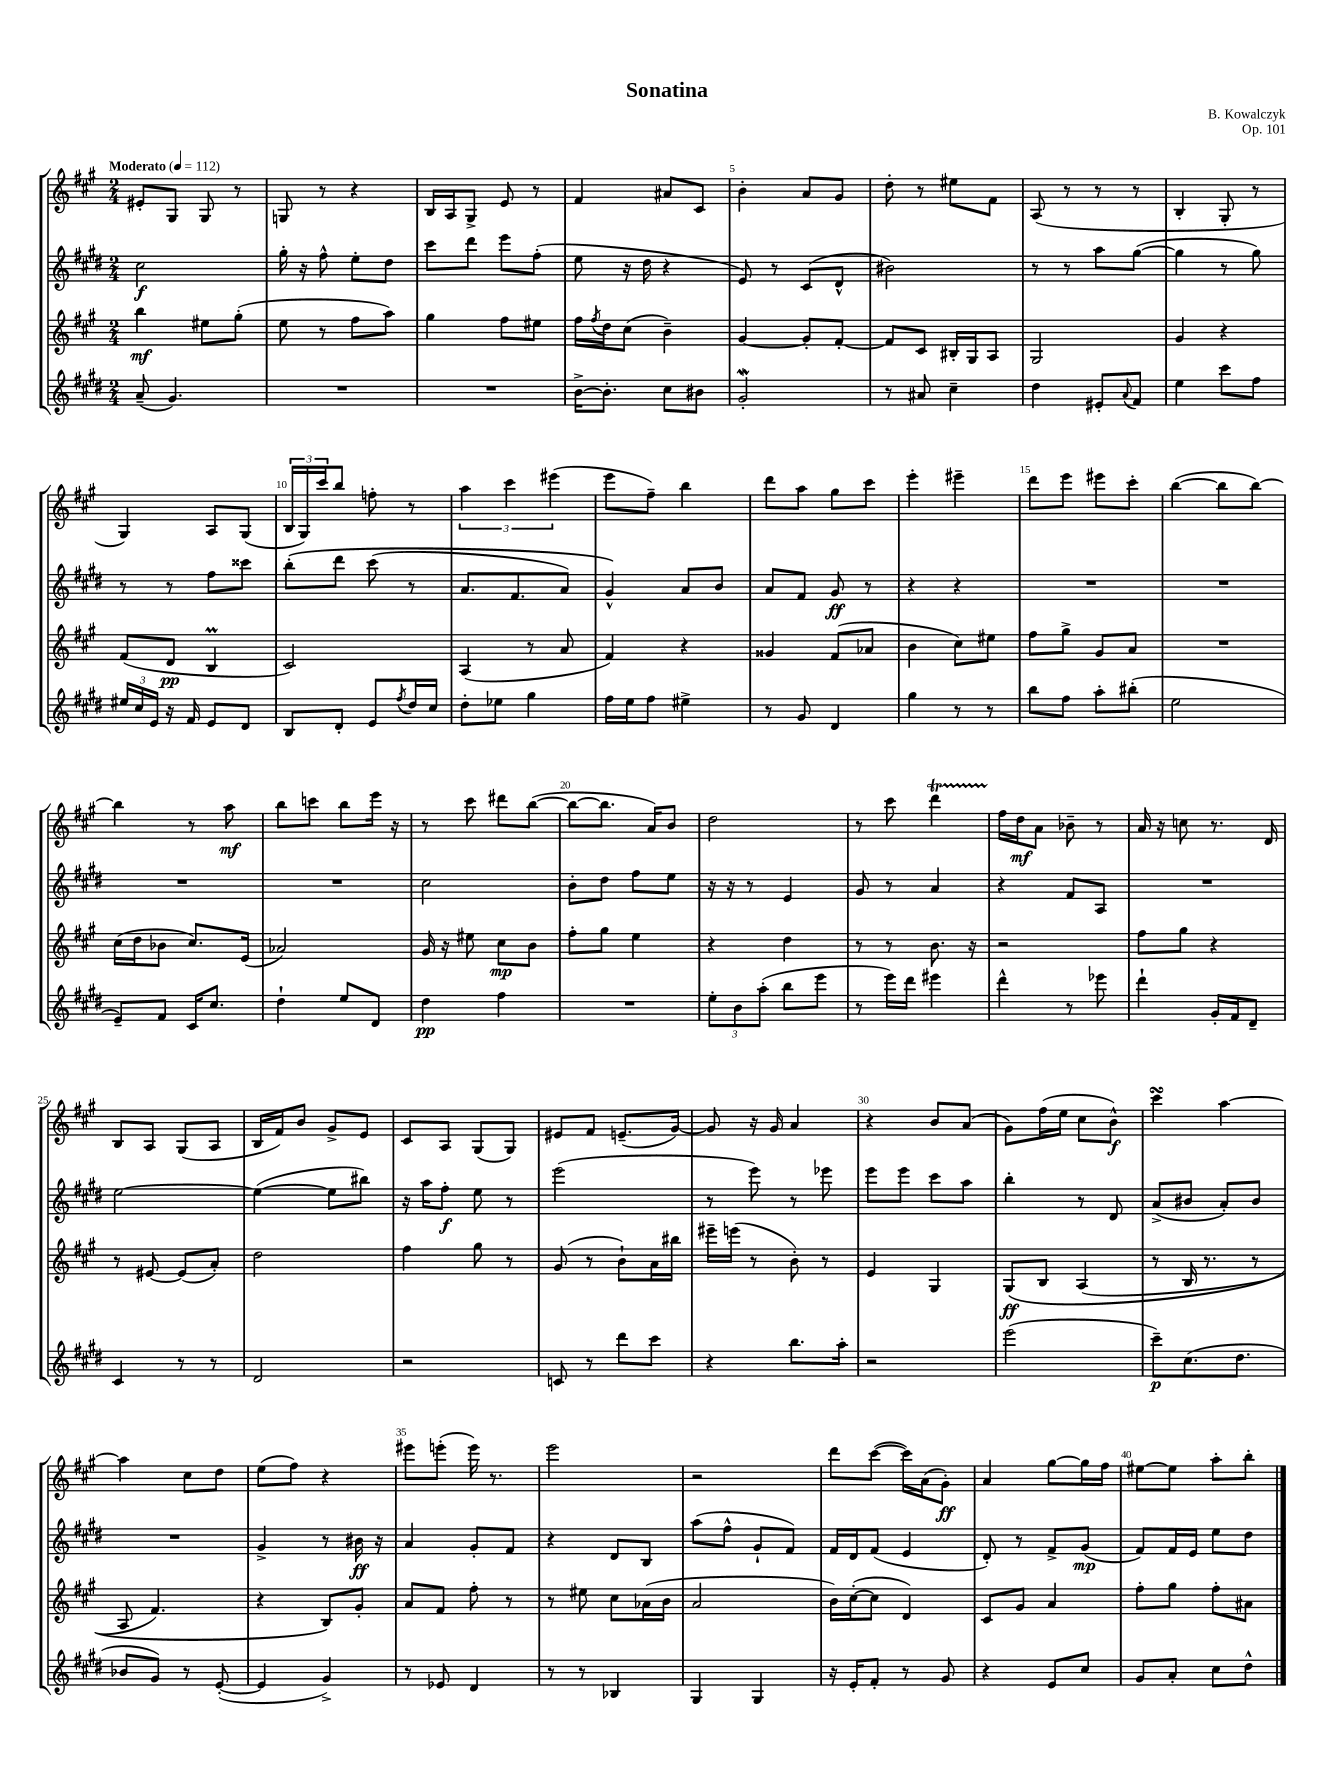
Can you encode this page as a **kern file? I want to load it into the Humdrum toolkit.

**kern	**kern	**kern	**kern
*staff4	*staff3	*staff2	*staff1
*clefG2	*clefG2	*clefG2	*clefG2
*k[f#c#g#d#]	*k[f#c#g#]	*k[f#c#g#d#]	*k[f#c#g#]
*M2/4	*M2/4	*M2/4	*M2/4
*MM112	*MM112	*MM112	*MM112
(8a~	4bb	2cc#	8e#'
4.g#)	.	.	8G#
.	8ee#	.	8G#
.	(8gg#'	.	8r
=	=	=	=
2r	8ee	16gg#'	8G
.	.	16r	.
.	8r	8ff#^^	8r
.	8ff#	8ee'	4r
.	8aa)	8dd#	.
=	=	=	=
2r	4gg#	8ccc#	16B
.	.	.	16A
.	.	8ddd#	8G#^
.	8ff#	8eee	8e
.	8ee#	(8ff#'	8r
=	=	=	=
[16b^	16ff#	8ee	4f#
.	8qff#	.	.
8.b']	16dd	.	.
.	(8cc#	16r	.
.	.	16dd#	.
8cc#	4b~)	4r	8a#
8b#	.	.	8c#
=	=	=	=
2g#'	[4g#	8e)	4b'
.	.	8r	.
.	8g#']	(8c#	8a
.	[8f#'	8d#^^	8g#
=	=	=	=
8r	8f#]	2b#)	8dd'
8a#	8c#	.	8r
4cc#~	16B#'	.	8ee#
.	16G#	.	.
.	8A	.	8f#
=	=	=	=
4dd#	2G#	8r	(8A
.	.	8r	8r
8e#'	.	8aa	8r
8qqa	.	.	.
8f#	.	([8gg#	8r
=	=	=	=
4ee	4g#	4gg#]	4B'
8ccc#	4r	8r	8G#'
8ff#	.	8gg#)	8r
=	=	=	=
24ee#	(8f#	8r	4G#)
24cc#	.	.	.
24e	.	.	.
16r	8d	8r	.
16f#	.	.	.
8e	4B	8ff#	8A
8d#	.	8ccc##	(8G#
=	=	=	=
8B	2c#)	&(8bb'	24B
.	.	.	24G#)
.	.	.	24ccc#
8d#'	.	8ddd#	8bb
8e	.	(8ccc#	8ff'
8qff#	.	.	.
16dd#	.	8r	8r
16cc#	.	.	.
=	=	=	=
8dd#'	(4A	8.a	6aa
8ee-	.	.	.
.	.	.	6ccc#
.	.	8.f#	.
4gg#	8r	.	.
.	.	.	(6eee#
.	8a	8a)	.
=	=	=	=
16ff#	4f#)	4g#^^&)	8eee
16ee	.	.	.
8ff#	.	.	8ff#~)
4ee#^	4r	8a	4bb
.	.	8b	.
=	=	=	=
8r	4g##	8a	8ddd
8g#	.	8f#	8aa
4d#	(8f#	8g#	8gg#
.	8a-	8r	8ccc#
=	=	=	=
4gg#	4b	4r	4eee'
8r	8cc#)	4r	4eee#~
8r	8ee#	.	.
=	=	=	=
8bb	8ff#	2r	8ddd
8ff#	8gg#^	.	8eee
8aa'	8g#	.	8eee#
(8bb#'	8a	.	8ccc#'
=	=	=	=
2ee	2r	2r	([4bb
.	.	.	8bb]
.	.	.	[8bb)
=	=	=	=
8e~)	(16cc#	2r	4bb]
.	16dd	.	.
8f#	8b-	.	.
16c#	8.cc#)	.	8r
8.cc#	.	.	.
.	.	.	8aa
.	(16e	.	.
=	=	=	=
4dd#`	2a-)	2r	8bb
.	.	.	8ccc
8ee	.	.	8bb
8d#	.	.	16eee
.	.	.	16r
=	=	=	=
4dd#	16g#	2cc#	8r
.	16r	.	.
.	8ee#	.	8ccc#
4ff#	8cc#	.	8ddd#
.	8b	.	([8bb
=	=	=	=
2r	8ff#'	8b'	8bb_
.	8gg#	8dd#	8.bb]
.	4ee	8ff#	.
.	.	.	16a)
.	.	8ee	8b
=	=	=	=
12ee'	4r	16r	2dd
.	.	16r	.
12b	.	.	.
.	.	8r	.
(12aa'	.	.	.
8bb	4dd	4e	.
8eee	.	.	.
=	=	=	=
8r	8r	8g#	8r
16eee)	8r	8r	8ccc#
16ddd#	.	.	.
4eee#	8.b	4a	4ddd
.	16r	.	.
=	=	=	=
4ddd#^^	2r	4r	16ff#
.	.	.	16dd
.	.	.	8a
8r	.	8f#	8b-~
8eee-	.	8A	8r
=	=	=	=
4ddd#`	8ff#	2r	16a
.	.	.	16r
.	8gg#	.	8cc
16g#'	4r	.	8.r
16f#	.	.	.
8d#~	.	.	.
.	.	.	16d
=	=	=	=
4c#	8r	[2ee	8B
.	[8e#	.	8A
8r	(8e#]	.	(8G#
8r	8a')	.	8A
=	=	=	=
2d#	2dd	(4ee_	16B
.	.	.	16f#)
.	.	.	8b
.	.	8ee]	8g#^
.	.	8bb#)	8e
=	=	=	=
2r	4ff#	16r	8c#
.	.	16aa	.
.	.	8ff#'	8A
.	8gg#	8ee	(8G#
.	8r	8r	8G#)
=	=	=	=
8c	(8g#	(2eee	8e#
8r	8r	.	8f#
8ddd#	8b`)	.	(8.e~
8ccc#	16a	.	.
.	16bb#	.	[16g#)
=	=	=	=
4r	16eee#~	8r	8g#]
.	(16eee	.	.
.	8r	8eee)	16r
.	.	.	16g#
8.bb	8b')	8r	4a
.	8r	8eee-	.
16aa'	.	.	.
=	=	=	=
2r	4e	8eee	4r
.	.	8eee	.
.	4G#	8ccc#	8b
.	.	8aa	(8a
=	=	=	=
(2eee	&(8G#	4bb'	8g#)
.	8B	.	(16ff#
.	.	.	16ee
.	(4A	8r	8cc#
.	.	8d#	8b^^)
=	=	=	=
8ccc#~)	8r	(8a^	4ccc#
(8.cc#	16B	8b#	.
.	8.r	.	.
.	.	8a')	[4aa
8.dd#	.	.	.
.	8r	8b#	.
=	=	=	=
8b-	8A	2r	4aa]
8g#)	4.f#)	.	.
8r	.	.	8cc#
([8e'	.	.	8dd
=	=	=	=
4e]	4r	4g#^	(8ee
.	.	.	8ff#)
4g#^)	8B&)	8r	4r
.	8g#'	16b#	.
.	.	16r	.
=	=	=	=
8r	8a	4a	8eee#
8e-	8f#	.	(8eee'
4d#	8ff#'	8g#'	16eee)
.	.	.	8.r
.	8r	8f#	.
=	=	=	=
8r	8r	4r	2eee
8r	8ee#	.	.
4B-	8cc#	8d#	.
.	(16a-	8B	.
.	16b	.	.
=	=	=	=
4G#	2a	(8aa	2r
.	.	8ff#^^	.
4G#	.	8g#`	.
.	.	8f#)	.
=	=	=	=
16r	16b)	16f#	8ddd
16e'	([16cc#'	16d#	.
8f#'	8cc#]	(8f#	([8ccc#
8r	4d)	4e	16ccc#])
.	.	.	(16a
8g#	.	.	8g#')
=	=	=	=
4r	8c#	8d#')	4a
.	8g#	8r	.
8e	4a	8f#^	[8gg#
8cc#	.	(8g#	16gg#]
.	.	.	16ff#
=	=	=	=
8g#	8ff#'	8f#)	[8ee#
8a'	8gg#	16f#	8ee#]
.	.	16e	.
8cc#	8ff#'	8ee	8aa'
8dd#^^	8a#	8dd#	8bb'
==	==	==	==
*-	*-	*-	*-
